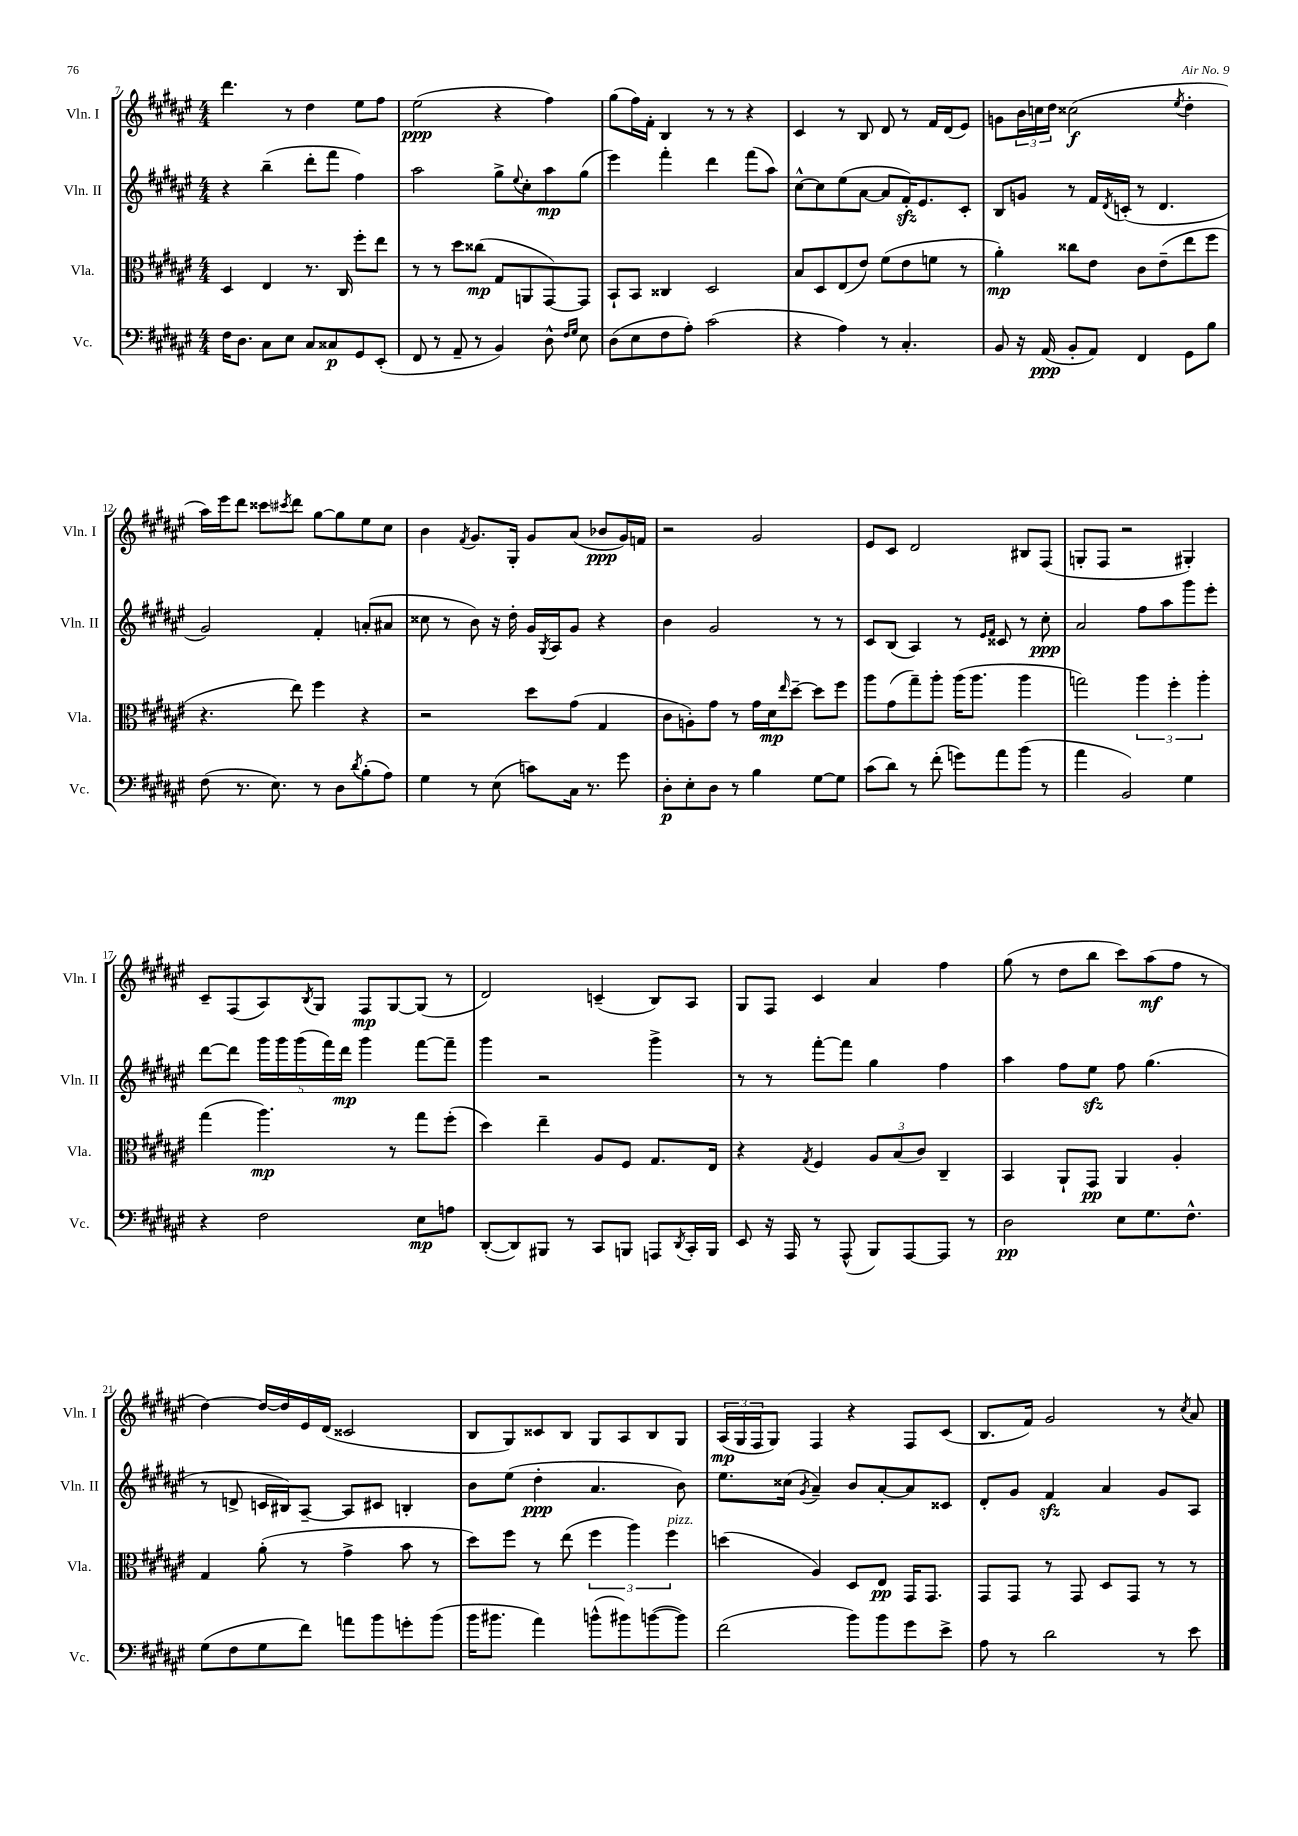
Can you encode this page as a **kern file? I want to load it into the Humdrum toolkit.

**kern	**kern	**kern	**kern
*staff4	*staff3	*staff2	*staff1
*clefF4	*clefC3	*clefG2	*clefG2
*k[f#c#g#d#a#e#]	*k[f#c#g#d#a#e#]	*k[f#c#g#d#a#e#]	*k[f#c#g#d#a#e#]
*M4/4	*M4/4	*M4/4	*M4/4
16F#	4D#	4r	4.ddd#
8.D#	.	.	.
8C#	4E#	(4bb~	.
8E#	.	.	8r
8C#	8.r	8ddd#'	4dd#
8C##	.	8fff#	.
.	16C#	.	.
8GG#	8ff#'	4ff#)	8ee#
(8EE#'	8ee#	.	8ff#
=	=	=	=
8FF#	8r	2aa#	(2ee#
8r	8r	.	.
8AA#~	8dd#	.	.
8r	(8cc##	.	.
4BB)	8G#	8gg#^	4r
.	.	8qqee#	.
.	8AA	8cc#'	.
8D#^^	[8GG#)	8aa#	4ff#)
16qqF#	.	.	.
16qqG#	.	.	.
8E#	8GG#]	(8gg#	.
=	=	=	=
(8D#	8BB`	4eee#)	(8gg#
8E#	8BB	.	16ff#)
.	.	.	16f#'
8F#	4C##	4fff#'	4B
8A#')	.	.	.
(2c#	2D#	4ddd#	8r
.	.	.	8r
.	.	(8fff#	4r
.	.	8aa#)	.
=	=	=	=
4r	8B	[8cc#^^	4c#
.	8D#	8cc#]	.
4A#)	(8E#	(8ee#	8r
.	8e#)	[8a#	8B
8r	(8f#	8a#]	8d#
4.C#'	8e#	16f#')	8r
.	.	8.e#	.
.	8f	.	16f#
.	.	.	(16d#
.	8r	8c#'	8e#)
=	=	=	=
8BB	4a#')	8B	8g
16r	.	8g	24b
.	.	.	24cc
(16AA#	.	.	.
.	.	.	24dd#
8BB'	8cc##	8r	(2cc##
8AA#)	8e#	16f#	.
.	.	8qd#	.
.	.	(16c'	.
4FF#	8c#	8r	.
.	(8e#~	4.d#	.
.	.	.	8qee#
8GG#	8ee#	.	4dd#'
8B	8ff#	.	.
=	=	=	=
(8F#	4.r	2g#)	16aa#)
.	.	.	16eee#
8.r	.	.	8ddd#
.	.	.	8ccc##
8.E#)	.	.	.
.	.	.	8qccc#
.	8ee#)	.	8ddd#
8r	4ff#	4f#'	[8gg#
8D#	.	.	8gg#]
8qd#	.	.	.
(8B'	4r	(8a'	8ee#
8A#)	.	8a#	8cc#
=	=	=	=
4G#	2r	8cc##	4b
.	.	8r	.
.	.	.	8qf#
8r	.	8b)	8.g#
(8E#	.	16r	.
.	.	16dd#'	16G#'
8c)	8dd#	16g#	8g#
.	.	8qG#	.
.	.	16A#	.
16C#	(8g#	8g#	(8a#
8.r	.	.	.
.	4G#	4r	8b-
8g#	.	.	16g#)
.	.	.	16f
=	=	=	=
8D#'	8c#	4b	2r
8E#'	8A')	.	.
8D#	8g#	2g#	.
8r	8r	.	.
4B	16g#	.	2g#
.	16d#	.	.
.	16qqee#	.	.
.	[8dd#~	.	.
[8G#	8dd#]	8r	.
8G#]	8ff#	8r	.
=	=	=	=
(8c#	8aa#	8c#	8e#
8d#)	(8g#	(8B	8c#
8r	8gg#~)	4A#)	2d#
(8f#'	8aa#'	.	.
8g)	(16aa#	8r	.
.	8.aa#	.	.
.	.	16qqe#	.
.	.	16qqf#	.
8a#	.	8c##	.
(8b	4aa#	8r	8B#
8r	.	8cc#'	(8F#
=	=	=	=
4a#	2gg)	2a#	8G'
.	.	.	8F#
2BB)	.	.	2r
.	6aa#	8ff#	.
.	.	8aa#	.
.	6ff#'	.	.
4G#	.	8ggg#	4G#')
.	6aa#'	.	.
.	.	8eee#'	.
=	=	=	=
4r	(4gg#	[8ddd#	8c#~
.	.	8ddd#]	(8F#
2F#	4.aa#)	20ggg#	8A#)
.	.	20ggg#	.
.	.	(20ggg#	.
.	.	.	8qB
.	.	.	8G#
.	.	20fff#)	.
.	.	20ddd#	.
.	.	4ggg#	8F#
.	8r	.	[8G#
8E#	8gg#	[8fff#	(8G#]
8A	(8ff#'	8fff#~]	8r
=	=	=	=
([8DD#'	4dd#)	4ggg#	2d#)
8DD#])	.	.	.
8BBB#	4ee#~	2r	.
8r	.	.	.
8CC#	8A#	.	(4c~
8BBB	8F#	.	.
8AAA	8.G#	4ggg#^	8B)
8qDD#	.	.	.
16CC#'	.	.	8A#
16BBB	16E#	.	.
=	=	=	=
8EE#	4r	8r	8G#
16r	.	8r	8F#
16AAA#	.	.	.
.	8qG#	.	.
8r	4F#	[8fff#'	4c#
(8AAA#^^	.	8fff#]	.
8BBB)	12A#	4gg#	4a#
.	(12B	.	.
[8AAA#	.	.	.
.	12c#)	.	.
8AAA#]	4C#~	4ff#	4ff#
8r	.	.	.
=	=	=	=
2D#	4BB	4aa#	(8gg#
.	.	.	8r
.	8AA#`	8ff#	8dd#
.	8GG#	8ee#	8bb
8E#	4AA#	8ff#	8ccc#)
8.G#	.	(4.gg#	(8aa#
.	4A#'	.	8ff#
8.F#^^	.	.	.
.	.	.	8r
=	=	=	=
(8G#	4G#	8r	[4dd#)
8F#	.	8d^	.
8G#	(8a#'	16c	16dd#_
.	.	16B#)	16dd#]
8f#)	8r	[8A#~	16e#
.	.	.	(16d#
8a	4g#^	8A#]	2c##
8b	.	8c#	.
8g'	8b	4B'	.
(8b	8r	.	.
=	=	=	=
16b	8dd#)	8b	8B
8.b#	.	.	.
.	8ff#	(8ee#	8G#)
4a#)	8r	4dd#'	8c##
.	(8ee#	.	8B
(8b^^	6ff#	4.a#	8G#
8b#)	.	.	8A#
.	6aa#)	.	.
([8b	.	.	8B
.	6ff#	.	.
8b])	.	8b)	8G#
=	=	=	=
(2f#	(4dd	8.ee#	(24A#
.	.	.	24G#
.	.	.	24F#
.	.	.	8G#)
.	.	(16cc##	.
.	.	8qg#	.
.	4A#)	4a#~)	4F#
8b)	8D#	8b	4r
8b	8E#	[8a#'	.
8g#	16GG#	8a#]	8F#
.	8.GG#	.	.
8e#^	.	8c##	(8c#
=	=	=	=
8A#	8GG#	8d#'	8.B
8r	8GG#	8g#	.
.	.	.	16f#)
2d#	8r	4f#	2g#
.	8GG#	.	.
.	8D#	4a#	.
.	8GG#	.	.
8r	8r	8g#	8r
.	.	.	8qcc#
8e#	8r	8A#	8a#
==	==	==	==
*-	*-	*-	*-
